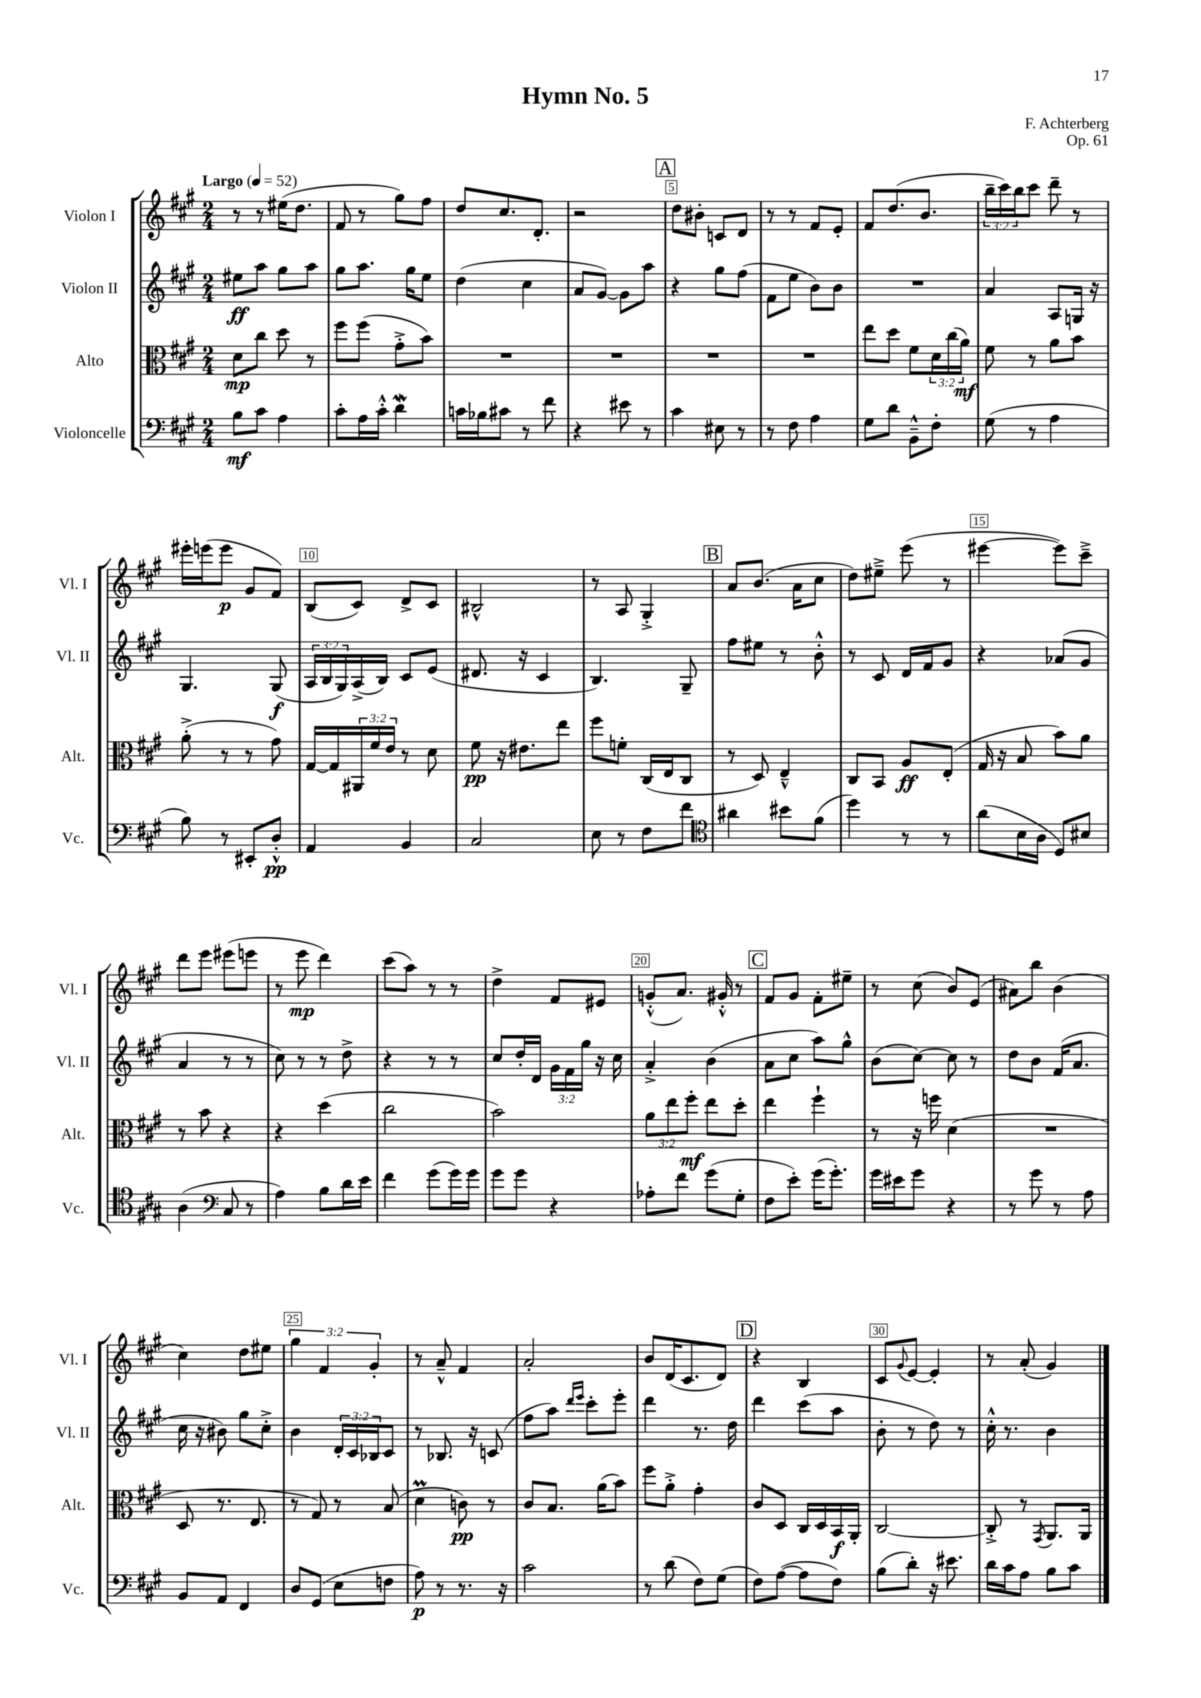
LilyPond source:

\header { title = "Hymn No. 5" composer = "F. Achterberg" opus = "Op. 61" }
<<
\new StaffGroup <<
\new Staff = "s0" \with { instrumentName = "Violon I" shortInstrumentName = "Vl. I" } {
    \clef treble \key a \major \numericTimeSignature \time 2/4 \override Staff.TupletNumber.text = #tuplet-number::calc-fraction-text \tempo "Largo" 4 = 52
    r8 r8 eis''16( d''8. |
    fis'8 r8 gis''8) fis''8 |
    d''8 cis''8. d'8.-. |
    r2 |
    \mark \markup { \box "A" } d''8 bis'8-. c'8 d'8 |
    r8 r8 fis'8 e'8-. |
    fis'8 d''8.( b'8. |
    \tuplet 3/2 { b''16-- cis'''16) b''16 } cis'''8 d'''8-- r8 |
    eis'''16-. e'''16( e'''8\p gis'8 fis'8) |
    b8( cis'8) d'8-> cis'8 |
    bis2-^ |
    r8 a8 gis4-.-> |
    \mark \markup { \box "B" } a'8 b'8.( a'16 cis''8 |
    d''8) eis''8---> e'''8( r8 |
    eis'''4~ eis'''8) cis'''8---> |
    d'''8 e'''8 eis'''8( e'''8 |
    r8 e'''8\mp d'''4) |
    cis'''8( a''8) r8 r8 |
    d''4-> fis'8 eis'8 |
    g'8-.-^( a'8.) gis'16-.-^ r8 |
    \mark \markup { \box "C" } fis'8 gis'8 fis'8-. eis''8-- |
    r8 cis''8( b'8) e'8( |
    ais'8) b''8 b'4( |
    cis''4) d''8 eis''8 |
    \tuplet 3/2 { gis''4 fis'4 gis'4-. } |
    r8 a'8---^ fis'4 |
    a'2-. |
    b'8 d'16( cis'8. d'8) |
    \mark \markup { \box "D" } r4 b4 |
    cis'8 \appoggiatura { gis'8 } e'8~ e'4-. |
    r8 a'8-.( gis'4) \bar "|." |
}
\new Staff = "s1" \with { instrumentName = "Violon II" shortInstrumentName = "Vl. II" } {
    \clef treble \key a \major \numericTimeSignature \time 2/4 \override Staff.TupletNumber.text = #tuplet-number::calc-fraction-text
    eis''8\ff a''8 gis''8 a''8 |
    gis''8 a''8. gis''16 e''8 |
    d''4( cis''4 |
    a'8 gis'8~) gis'8 a''8 |
    \mark \markup { \box "A" } r4 gis''8 fis''8( |
    fis'8 e''8 b'8) b'8 |
    R2 |
    a'4 a8 g16 r16 |
    gis4. gis8\f( |
    \tuplet 3/2 { a16 b16 gis16) } a16->( b16) cis'8 e'8( |
    dis'8. r16 cis'4 |
    b4.) gis8-- |
    \mark \markup { \box "B" } fis''8 eis''8 r8 b'8-.-^ |
    r8 cis'8 d'16 fis'16 gis'8 |
    r4 aes'8( gis'8 |
    a'4 r8 r8 |
    cis''8) r8 r8 d''8-> |
    r4 r8 r8 |
    cis''8 d''16-. d'16 \tuplet 3/2 { gis'16 fis'16 gis''16 } r16 cis''16 |
    a'4-.-> b'4( |
    \mark \markup { \box "C" } a'8 cis''8 a''8) gis''8-^ |
    b'8( cis''8~) cis''8 r8 |
    d''8 b'8 fis'16( a'8. |
    cis''16 r16 bis'8) gis''8 cis''8-.-> |
    b'4 \tuplet 3/2 { d'16-. cis'16 bes16 } cis'8 |
    r8 bes8. r16 c'8( |
    fis''8 a''8) \grace { d'''16 e'''16 } cis'''8-. e'''8-. |
    d'''4 r8. d''16 |
    \mark \markup { \box "D" } d'''4 cis'''8( a''8 |
    b'8-. r8 d''8) r8 |
    cis''16-.-^ r8. b'4 \bar "|." |
}
\new Staff = "s2" \with { instrumentName = "Alto" shortInstrumentName = "Alt." } {
    \clef alto \key a \major \numericTimeSignature \time 2/4 \override Staff.TupletNumber.text = #tuplet-number::calc-fraction-text
    d'8\mp cis''8 d''8 r8 |
    fis''8 fis''8( gis'8-.-> b'8) |
    R2 |
    R2 |
    \mark \markup { \box "A" } R2 |
    R2 |
    e''8 d''8 fis'8 \tuplet 3/2 { d'16 cis''16( a'16\mf) } |
    fis'8 r8 a'8 b'8 |
    a'8-.->( r8 r8 gis'8) |
    gis16~ gis16 \tuplet 3/2 { ais,16 fis'16 e'16 } r8 d'8 |
    fis'8\pp r16 eis'8. e''8 |
    fis''8 f'8-. cis16( e16 cis8 |
    \mark \markup { \box "B" } r8 d8) e4---^ |
    cis8 b,8 a8\ff e8-.( |
    gis16 r16 b8 b'8) a'8 |
    r8 b'8 r4 |
    r4 d''4( |
    cis''2 |
    b'2) |
    \tuplet 3/2 { a'8 e''8 fis''8-.\mf } e''8 d''8-. |
    \mark \markup { \box "C" } e''4 fis''4-! |
    r8 r16 f''16 d'4( |
    R2 |
    d8 r8. e8. |
    r8 gis8) r8 b8( |
    d'4\prall c'8\pp) r8 |
    cis'8 b8. a'16( b'8) |
    fis''8 a'8-.-> gis'4-. |
    \mark \markup { \box "D" } cis'8 d8 cis16 d16 b,16\f a,16-. |
    cis2~ |
    cis8-.-> r8 \acciaccatura { gis,8 } a,8. a,16 \bar "|." |
}
\new Staff = "s3" \with { instrumentName = "Violoncelle" shortInstrumentName = "Vc." } {
    \clef bass \key a \major \numericTimeSignature \time 2/4
    b8\mf cis'8 a4 |
    cis'8-. a16 cis'16-.-^ d'4\mordent |
    c'16 bes16 cis'8 r8 fis'8 |
    r4 eis'8 r8 |
    \mark \markup { \box "A" } cis'4 eis8 r8 |
    r8 fis8 a4 |
    gis8 d'8 b,8---^ fis8-. |
    gis8( r8 a4 |
    b8) r8 eis,8-. d8-.-^\pp |
    a,4 b,4 |
    cis2 |
    e8 r8 fis8 fis'8 |
    \mark \markup { \box "B" } \clef tenor ais'4 bis'8 fis'8( |
    d''4) r8 r8 |
    a'8( b16 a16 d8) bis8 |
    a4( \clef bass cis8 r8 |
    a4) b8 d'16 e'16 |
    fis'4 gis'8( gis'16) gis'16 |
    gis'8 gis'8 r4 |
    aes8-. fis'8 gis'8( gis8-. |
    \mark \markup { \box "C" } fis8 e'8-.) gis'16( gis'8.-.) |
    gis'16 eis'16 gis'8 r4 |
    r8 gis'8 r8 a8 |
    b,8 a,8 fis,4 |
    d8 gis,8( e8 f8 |
    a8\p) r8 r8. r16 |
    cis'2 |
    r8 d'8( fis8) gis8( |
    \mark \markup { \box "D" } fis8) a8~( a8 fis8) |
    b8( d'8-.) r16 eis'8. |
    d'16 cis'16 a8 b8 cis'8 \bar "|." |
}
>>
>>
\layout { \context { \Score \override BarNumber.break-visibility = ##(#f #t #t) barNumberVisibility = #(every-nth-bar-number-visible 5) \override BarNumber.stencil = #(make-stencil-boxer 0.1 0.3 ly:text-interface::print) } }
